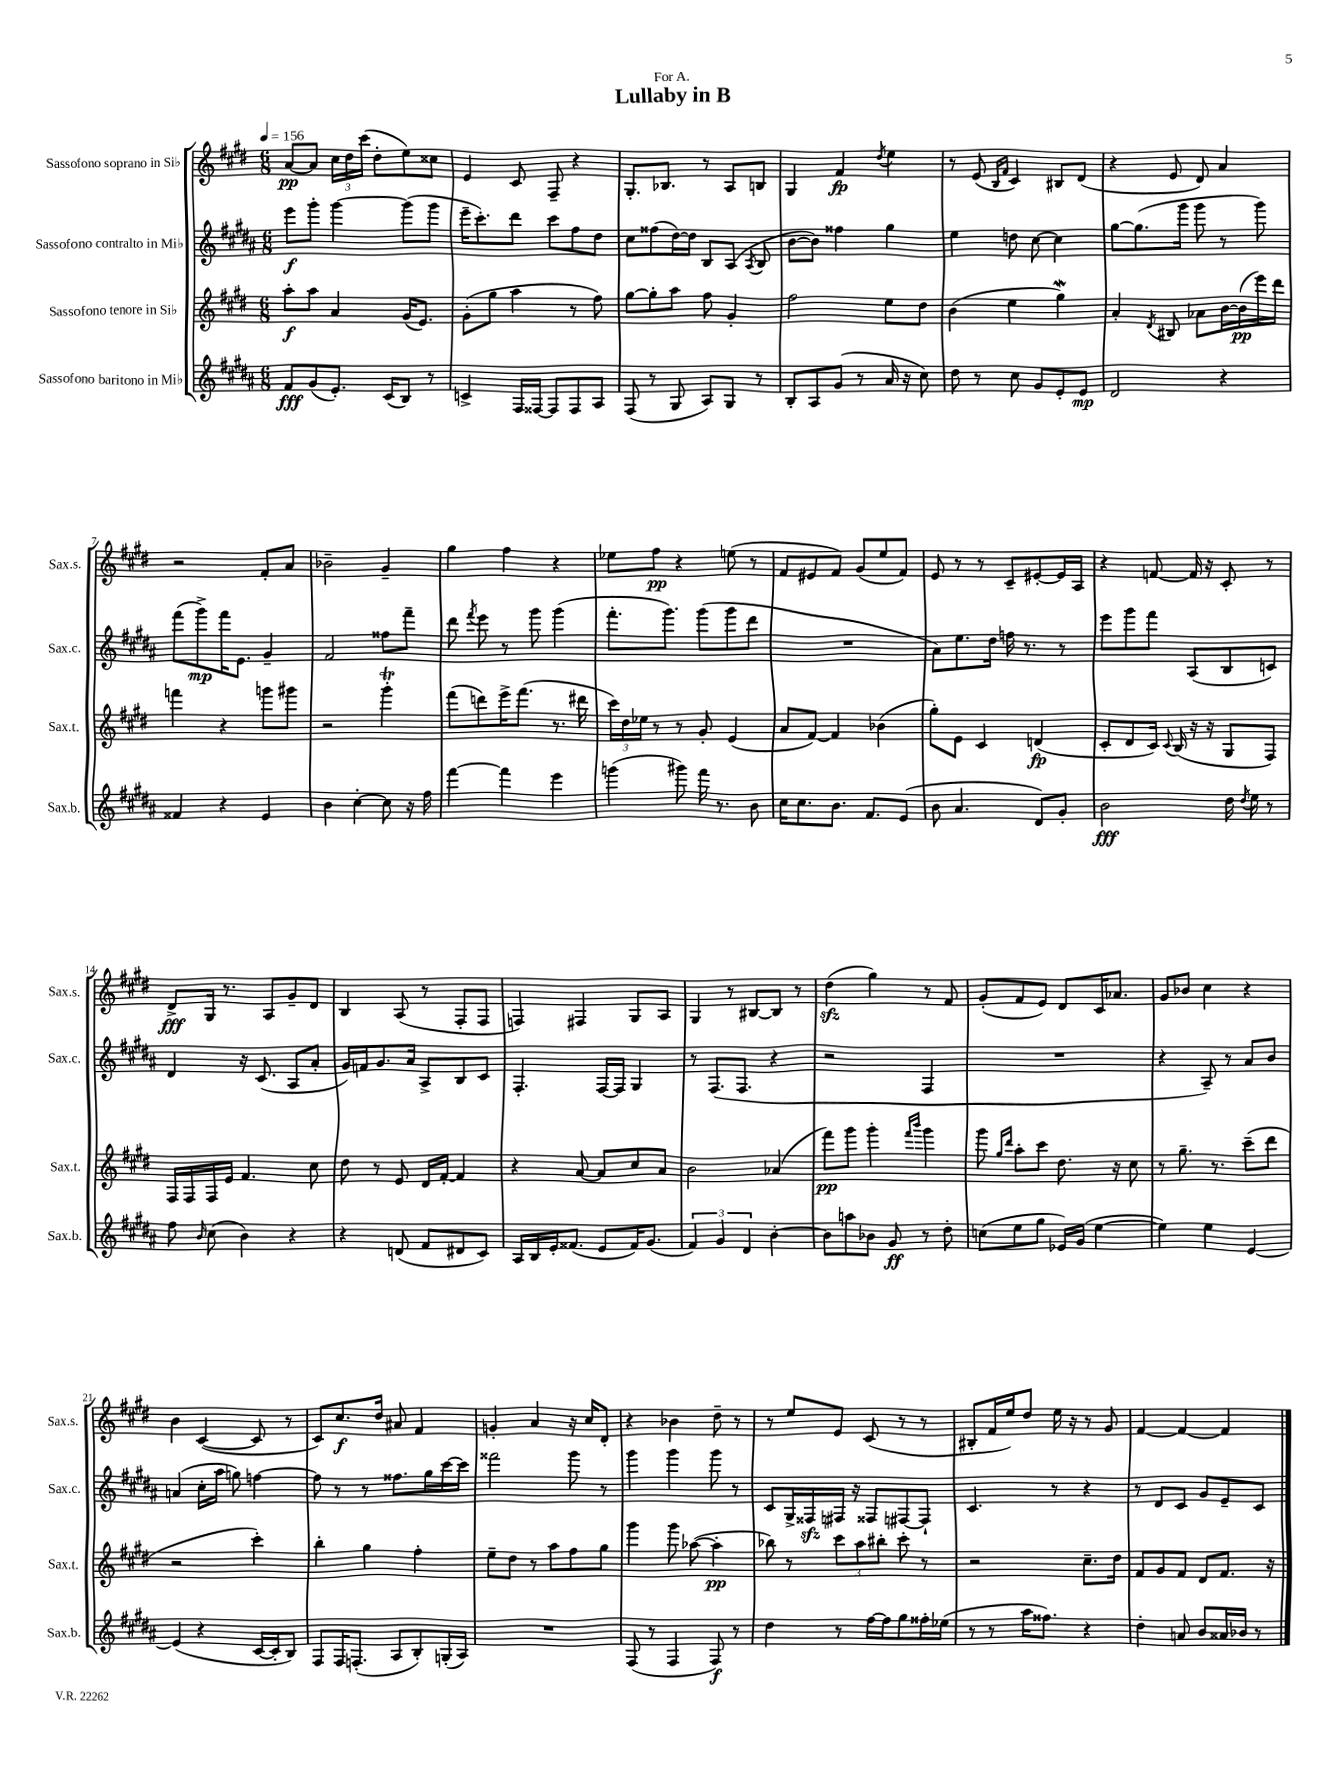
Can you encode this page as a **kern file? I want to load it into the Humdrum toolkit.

**kern	**dynam	**kern	**dynam	**kern	**dynam	**kern	**dynam
*part4	*part4	*part3	*part3	*part2	*part2	*part1	*part1
*staff4	*staff4	*staff3	*staff3	*staff2	*staff2	*staff1	*staff1
*I"Sassofono baritono in Mi♭	*	*I"Sassofono tenore in Si♭	*	*I"Sassofono contralto in Mi♭	*	*I"Sassofono soprano in Si♭	*
*I'Sax.b.	*	*I'Sax.t.	*	*I'Sax.c.	*	*I'Sax.s.	*
*clefG2	*	*clefG2	*	*clefG2	*	*clefG2	*
*k[f#c#g#d#a#]	*	*k[f#c#g#d#]	*	*k[f#c#g#d#a#]	*	*k[f#c#g#d#]	*
*M6/8	*	*M6/8	*	*M6/8	*	*M6/8	*
*MM156	*	*MM156	*	*MM156	*	*MM156	*
=1	=1	=1	=1	=1	=1	=1	=1
8f#/L	fff	8aa'\L	f	8eee\L	f	[8a/L	pp
(8g#/	.	8aa\J	.	8ggg#'\J	.	8a/J]	.
8.e'/J)	.	4a/	.	[4ggg#\	.	24cc#\LL	.
.	.	.	.	.	.	24dd#\	.
.	.	.	.	.	.	(24ccc#\JJ	.
.	.	.	.	.	.	8dd#'\L	.
(16c#/KL	.	.	.	.	.	.	.
8B/J)	.	(16g#/KL	.	(8ggg#\L]	.	8ee\)	.
.	.	8.e/J)	.	.	.	.	.
8r	.	.	.	8ggg#\J	.	8cc##X\J	.
=2	=2	=2	=2	=2	=2	=2	=2
4cn^/	.	(8g#'\L	.	16eee~\KL	.	4e/	.
.	.	.	.	8.ccc#'\)	.	.	.
.	.	8gg#\J	.	.	.	.	.
16F#/LL	.	4aa\	.	8ddd#\J	.	8c#/	.
[16F##X/JJ	.	.	.	.	.	.	.
8F##/L]	.	.	.	8ccc#\L	.	8F#~/	.
8F##/	.	8r	.	8ff#\	.	4r	.
8A#/J	.	8ff#\)	.	8dd#\J	.	.	.
=3	=3	=3	=3	=3	=3	=3	=3
(8F#/	.	[8gg#\L	.	8cc#\L	.	8.G#'/L	.
8r	.	8gg#'\]	.	(8ff##X\	.	.	.
.	.	.	.	.	.	8.B-X/J	.
8G#/	.	8aa\J	.	[16dd#\L)	.	.	.
.	.	.	.	16dd#\JJ]	.	.	.
8A#/L)	.	8ff#\	.	8B/L	.	8r	.
8G#/J	.	4g#'/	.	(8A#/J	.	8A/L	.
.	.	.	.	8qA#/	.	.	.
8r	.	.	.	8B/	.	8Bn/J	.
=4	=4	=4	=4	=4	=4	=4	=4
8B'/L	.	2ff#\	.	[8b\L	.	4G#/	.
8A#/	.	.	.	8b\J])	.	.	.
(8g#/J	.	.	.	4ff##X\	.	4f#/	fp
8r	.	.	.	.	.	.	.
.	.	.	.	.	.	8qdd#/	.
16a#/	.	8ee\L	.	4gg#\	.	4ee\	.
16r	.	.	.	.	.	.	.
8cc#\)	.	8dd#\J	.	.	.	.	.
=5	=5	=5	=5	=5	=5	=5	=5
8dd#\	.	(4b\	.	4ee\	.	8r	.
8r	.	.	.	.	.	(8e/	.
.	.	.	.	.	.	16qqB/LL	.
.	.	.	.	.	.	16qqf#/JJ	.
8cc#\	.	4ee\	.	8ddn\	.	4c#/)	.
8g#/L	.	.	.	[8cc#\	.	.	.
8e'/	.	4gg#W\)	.	4cc#\]	.	8B#X/L	.
8e/J	mp	.	.	.	.	(8d#/J	.
=6	=6	=6	=6	=6	=6	=6	=6
2d#/	.	4a'/	.	[8gg#\L	.	4r	.
.	.	.	.	(8.gg#\]	.	.	.
.	.	8qd#/	.	.	.	.	.
.	.	8B#X/	.	.	.	8e/	.
.	.	.	.	16ggg#\Jk	.	.	.
.	.	8a-X\L	.	8ggg#\	.	8d#/)	.
4r	.	[16b\L	.	8r	.	4a/	.
.	.	(16b\]	pp	.	.	.	.
.	.	16eee\)	.	8ggg#\)	.	.	.
.	.	16ddd#\JJ	.	.	.	.	.
!!LO:LB:g=z
=7	=7	=7	=7	=7	=7	=7	=7
4f##X/	.	4fffn\	.	(8fff#\L	.	2r	.
.	.	.	.	8ggg#^\)	mp	.	.
4r	.	4r	.	16fff#\K	.	.	.
.	.	.	.	8.e\J	.	.	.
4e/	.	8gggn\L	.	4g#~/	.	8f#'/L	.
.	.	8ggg#X\J	.	.	.	8a/J	.
=8	=8	=8	=8	=8	=8	=8	=8
4b\	.	2r	.	2f#/	.	2b-X~\	.
[4cc#'\	.	.	.	.	.	.	.
8cc#\]	.	4ggg#t'\	.	8ff##X\L	.	4g#~/	.
16r	.	.	.	8fff#~\J	.	.	.
16ff#\	.	.	.	.	.	.	.
=9	=9	=9	=9	=9	=9	=9	=9
[4fff#\	.	(8fff#\L	.	8ddd#\	.	4gg#\	.
.	.	.	.	8qfff#/	.	.	.
.	.	8dddn\)	.	8eee\	.	.	.
4fff#\]	.	16eee^\K	.	8r	.	4ff#\	.
.	.	(8.fff#\J	.	.	.	.	.
.	.	.	.	8ggg#\	.	.	.
4eee\	.	8.r	.	(4ggg#\	.	4r	.
.	.	16ddd#X\	.	.	.	.	.
=10	=10	=10	=10	=10	=10	=10	=10
(4gggn\	.	24ccc#\LL)	.	8.fff#'\L	.	8ee-X\L	.
.	.	24dd#\	.	.	.	.	.
.	.	24ee-X\JJ	.	.	.	.	.
.	.	8r	.	.	.	8ff#\J	pp
.	.	.	.	8.ggg#\J)	.	.	.
8ggg#X\)	.	8r	.	.	.	4r	.
16fff#\	.	8g#'/	.	(8ggg#\L	.	.	.
8.r	.	.	.	.	.	.	.
.	.	(4e/	.	8ggg#\	.	(8een\	.
8b\	.	.	.	8ddd#\J	.	8r	.
=11	=11	=11	=11	=11	=11	=11	=11
16cc#\KL	.	8a/L	.	2.r	.	8f#/L	.
8.cc#\	.	.	.	.	.	.	.
.	.	[8f#/J)	.	.	.	8e#X/	.
8.b\J	.	4f#/]	.	.	.	8f#/J)	.
.	.	.	.	.	.	(8g#/L	.
8.f#/L	.	.	.	.	.	.	.
.	.	(4b-X\	.	.	.	8ee/	.
(8e/J	.	.	.	.	.	8f#/J)	.
=12	=12	=12	=12	=12	=12	=12	=12
8b\	.	8gg#'\L)	.	8a#\L)	.	8e/	.
4.a#/	.	8e\J	.	8.ee\	.	8r	.
.	.	4c#/	.	.	.	8r	.
.	.	.	.	16dd#\Jk	.	.	.
.	.	.	.	16ffn\	.	8c#~/L	.
.	.	.	.	8.r	.	.	.
8d#/L)	.	(4dn/	fp	.	.	[8e#X'/	.
8g#'/J	.	.	.	8r	.	16e#/L]	.
.	.	.	.	.	.	16A/JJ	.
=13	=13	=13	=13	=13	=13	=13	=13
2b\	fff	8c#'/L	.	8eee\L	.	4r	.
.	.	8d#/	.	8ggg#\	.	.	.
.	.	16c#/Jk)	.	8fff#\J	.	[8fn/	.
.	.	8qqc#/	.	.	.	.	.
.	.	(16B/	.	.	.	.	.
.	.	16r	.	(8A#/L	.	16f/]	.
.	.	16r	.	.	.	16r	.
16dd#\	.	8G#/L	.	8B/	.	8c#'/	.
8qdd#/	.	.	.	.	.	.	.
16ee\	.	.	.	.	.	.	.
8r	.	8F#/J)	.	8cn/J)	.	8r	.
!!LO:LB:g=z
=14	=14	=14	=14	=14	=14	=14	=14
8ff#\	.	16F#/LL	.	4d#/	.	8d#^/L	fff
.	.	16F#/	.	.	.	.	.
16qqb/	.	.	.	.	.	.	.
(8cc#\	.	16F#/	.	.	.	16G#/Jk	.
.	.	16e/JJ	.	.	.	8.r	.
4b\)	.	4.f#/	.	16r	.	.	.
.	.	.	.	(8.c#/	.	.	.
.	.	.	.	.	.	8A/L	.
4r	.	.	.	8A#/L	.	8g#~/	.
.	.	8cc#\	.	8a#'/J	.	8d#/J	.
=15	=15	=15	=15	=15	=15	=15	=15
4r	.	8dd#\	.	16g#/LL)	.	4B/	.
.	.	.	.	16fn/J	.	.	.
.	.	8r	.	8.g#/	.	.	.
(8dn/	.	8e/	.	.	.	(8A/	.
.	.	.	.	16a#/Jk	.	.	.
8f#/L	.	16d#/LL	.	8A#^/L	.	8r	.
.	.	[16f#'/JJ	.	.	.	.	.
8d#X/	.	4f#/]	.	8B/	.	8F#'/L	.
8c#/J)	.	.	.	8c#/J	.	8F#/J	.
=16	=16	=16	=16	=16	=16	=16	=16
16A#/LL	.	4r	.	4.F#'/	.	4Fn/)	.
16B/	.	.	.	.	.	.	.
16e'/J	.	.	.	.	.	.	.
(8.f##X/J	.	.	.	.	.	.	.
.	.	[8a/	.	.	.	4F#X/	.
8e/L	.	8a/L]	.	[16F#/LL	.	.	.
.	.	.	.	16F#/JJ]	.	.	.
16f##/K)	.	8cc#/	.	4G#/	.	8G#/L	.
(8.g#/J	.	.	.	.	.	.	.
.	.	8a/J	.	.	.	8A/J	.
=17	=17	=17	=17	=17	=17	=17	=17
6f#/)	.	2b\	.	8r	.	4G#/	.
.	.	.	.	(8.F#/L	.	.	.
6g#/	.	.	.	.	.	.	.
.	.	.	.	.	.	8r	.
.	.	.	.	8.F#/J	.	.	.
6d#/	.	.	.	.	.	.	.
.	.	.	.	.	.	[8B#X/L	.
[4b'\	.	(4a-X/	.	4r	.	8B#/J]	.
.	.	.	.	.	.	8r	.
=18	=18	=18	=18	=18	=18	=18	=18
8b\L]	.	8fff#\L)	pp	2r	.	(4dd#zz\	.
8aan\	.	8ggg#\J	.	.	.	.	.
8b-X\J	.	4ggg#'\	.	.	.	4gg#\)	.
8g#/	ff	.	.	.	.	.	.
.	.	16qqfff#/LL	.	.	.	.	.
.	.	16qqbbb/JJ	.	.	.	.	.
8r	.	4ggg#\	.	4F#/	.	8r	.
8dd#'\	.	.	.	.	.	8f#/	.
=19	=19	=19	=19	=19	=19	=19	=19
(8ccn\L	.	8ggg#\	.	2.r	.	(8g#'/L	.
.	.	16qqgg#/LL	.	.	.	.	.
.	.	16qqddd#/JJ	.	.	.	.	.
8ee\	.	8aa'\L	.	.	.	8f#/	.
8gg#\J	.	8ccc#\J	.	.	.	8e/J)	.
16e-X/LL)	.	8.dd#\	.	.	.	8d#/L	.
(16g#/JJ	.	.	.	.	.	.	.
[4ee\	.	.	.	.	.	16c#/K	.
.	.	16r	.	.	.	8.a-X/J	.
.	.	8cc#\	.	.	.	.	.
=20	=20	=20	=20	=20	=20	=20	=20
4ee\])	.	8r	.	4r	.	8g#/L	.
.	.	8.gg#~\	.	.	.	8b-X/J	.
4ee\	.	.	.	8A#~/)	.	4cc#\	.
.	.	8.r	.	.	.	.	.
.	.	.	.	8r	.	.	.
[4e/	.	(8ccc#~\L	.	8a#/L	.	4r	.
.	.	8ddd#\J	.	8b/J	.	.	.
!!LO:LB:g=z
=21	=21	=21	=21	=21	=21	=21	=21
(4e/]	.	2r	.	(4an/	.	4b\	.
4r	.	.	.	16cc#'\LL	.	([4c#/	.
.	.	.	.	16aa#\JJ	.	.	.
.	.	.	.	8ggn\)	.	.	.
[16c#/LL	.	4ccc#'\)	.	[4ffn\	.	8c#/]	.
16c#'/J]	.	.	.	.	.	.	.
8B/J)	.	.	.	.	.	8r	.
=22	=22	=22	=22	=22	=22	=22	=22
8F#/L	.	4bb'\	.	8ff\]	.	8c#/L)	.
16F#/K	.	.	.	8r	.	8.cc#/	f
(8.Fn'/J	.	.	.	.	.	.	.
.	.	4gg#\	.	8r	.	.	.
.	.	.	.	.	.	16dd#/Jk	.
8A#/L	.	.	.	8.ff##X\L	.	8a#X/	.
8B'/)	.	4ff#'\	.	.	.	4f#/	.
.	.	.	.	16gg#\L	.	.	.
(16Gn'/L	.	.	.	[16ccc#\	.	.	.
16A#/JJ)	.	.	.	16ccc#\JJ]	.	.	.
=23	=23	=23	=23	=23	=23	=23	=23
2.r	.	8ee~\L	.	2fff##X\	.	4gn'/	.
.	.	8dd#\J	.	.	.	.	.
.	.	8r	.	.	.	4a/	.
.	.	8aa\L	.	.	.	.	.
.	.	8ff#\	.	8ggg#\	.	16r	.
.	.	.	.	.	.	16cc#/KL	.
.	.	8gg#\J	.	8r	.	8d#'/J	.
=24	=24	=24	=24	=24	=24	=24	=24
(8F#/	.	4ggg#\	.	4ggg#\	.	4r	.
8r	.	.	.	.	.	.	.
4F#/	.	8ggg#\	.	4ggg#\	.	4b-X\	.
.	.	([8aa-X\	.	.	.	.	.
8F#/)	f	4aa-'\]	pp	8ggg#\	.	8dd#~\	.
8r	.	.	.	8r	.	8r	.
=25	=25	=25	=25	=25	=25	=25	=25
4dd#\	.	8bb-X\)	.	8c#/L	.	8r	.
.	.	8r	.	16G#^/L	.	8ee/L	.
.	.	.	.	16F##Xzz/	.	.	.
8r	.	12ccc#\L	.	16F#X/JJ	.	8e/J	.
.	.	.	.	16r	.	.	.
.	.	12aa\	.	.	.	.	.
[16ff#\LL	.	.	.	8F##X/L	.	(8c#/	.
.	.	12bb#X'\J	.	.	.	.	.
16ff#\J]	.	.	.	.	.	.	.
8gg#\	.	8ccc#'\	.	[8F#X/	.	8r	.
16ff##X'\L	.	8r	.	8F#`/J]	.	8r	.
(16ee-X\JJ	.	.	.	.	.	.	.
=26	=26	=26	=26	=26	=26	=26	=26
8r	.	2r	.	4.c#/	.	8B#X'/L	.
8r	.	.	.	.	.	16f#/L	.
.	.	.	.	.	.	16ee/J)	.
16aa#\KL	.	.	.	.	.	8dd#/J	.
8.ff##X\J)	.	.	.	.	.	.	.
.	.	.	.	8r	.	16ee\	.
.	.	.	.	.	.	16r	.
4r	.	8.cc#~\L	.	4r	.	8r	.
.	.	.	.	.	.	8g#/	.
.	.	16dd#\Jk	.	.	.	.	.
=27	=27	=27	=27	=27	=27	=27	=27
4dd#'\	.	8f#/L	.	8r	.	[4f#/	.
.	.	8g#/	.	8d#/L	.	.	.
8an/	.	8f#/J	.	8c#/J	.	4f#/_	.
8b/L	.	8d#/L	.	8g#/L	.	.	.
16a##X/L	.	8.f#/J	.	8e~/	.	4f#/]	.
16b-X/JJ	.	.	.	.	.	.	.
8r	.	.	.	8c#/J	.	.	.
.	.	16r	.	.	.	.	.
==	==	==	==	==	==	==	==
*-	*-	*-	*-	*-	*-	*-	*-
